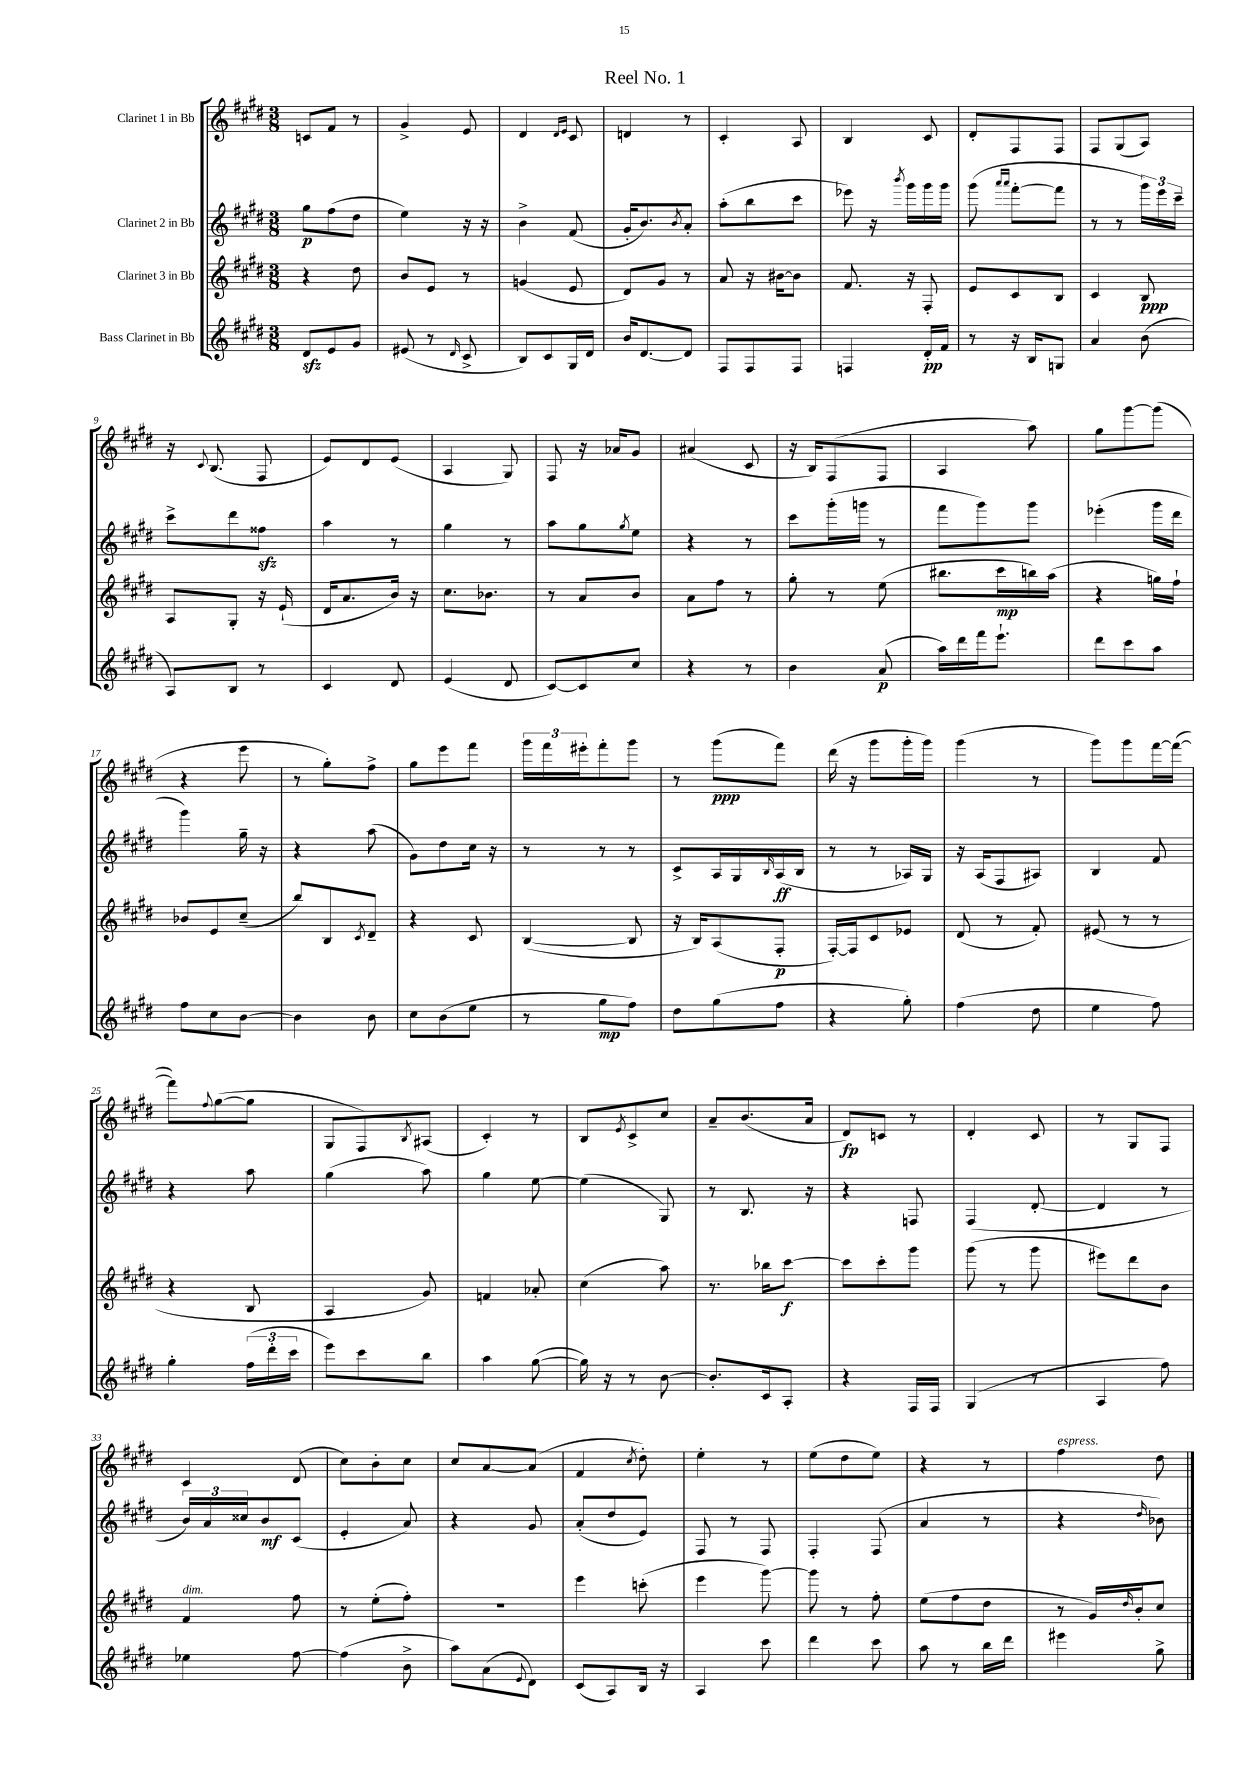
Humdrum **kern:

**kern	**kern	**kern	**kern
*staff4	*staff3	*staff2	*staff1
*clefG2	*clefG2	*clefG2	*clefG2
*k[f#c#g#d#]	*k[f#c#g#d#]	*k[f#c#g#d#]	*k[f#c#g#d#]
*M3/8	*M3/8	*M3/8	*M3/8
8d#	4r	8gg#	8c
8e	.	(8ff#	8f#
8g#	8dd#	8dd#	8r
=	=	=	=
(8e#	8b	4ee)	4g#^
8r	8e	.	.
16qqd#	.	.	.
8c#^	8r	16r	8e
.	.	16r	.
=	=	=	=
8B)	(4g	4b^	4d#
8c#	.	.	.
.	.	.	16qqd#
.	.	.	16qqe
16G#	8e	(8f#	8c#
16d#	.	.	.
=	=	=	=
16b	8d#)	16g#'	4d
[8.d#	.	8.b)	.
.	8g#	.	.
.	.	8qb	.
8d#]	8r	8a'	8r
=	=	=	=
8F#	8a	(8aa'	4c#'
8F#	16r	8bb	.
.	[16b#	.	.
8F#	8b#]	8ccc#	8A
=	=	=	=
4F	8.f#	8eee-)	4B
.	.	16r	.
.	.	8qbbb	.
.	16r	16ggg#	.
16d#'	8F#'	16ggg#	8c#
16f#	.	16ggg#	.
=	=	=	=
8r	8e	(8ggg#	8d#'
.	.	16qqaaa	.
.	.	16qqaaa	.
16r	8c#	[8fff#'	8F#
16B	.	.	.
8G	8B	8fff#]	8F#
=	=	=	=
4a	4c#	8r	8F#
.	.	8r	(8G#
(8b	8B	24ggg#)	8A)
.	.	24eee	.
.	.	24ccc#~	.
=	=	=	=
8A)	8A	8ccc#^	16r
.	.	.	8qqc#
.	.	.	(8.B
8B	8G#'	8ddd#	.
8r	16r	8ff##	8F#
.	(16e`	.	.
=	=	=	=
4c#	16d#	4aa	8e)
.	8.a	.	.
.	.	.	8d#
8d#	16b)	8r	(8e
.	16r	.	.
=	=	=	=
(4e	8.cc#	4gg#	4A
.	8.b-	.	.
8d#	.	8r	8G#)
=	=	=	=
[8c#)	8r	8aa	8F#
8c#]	8a	8gg#	16r
.	.	.	16a-
.	.	8qgg#	.
8cc#	8b	8ee	8g#
=	=	=	=
4r	8a	4r	(4a#
.	8ff#	.	.
8r	8r	8r	8c#
=	=	=	=
4b	8gg#'	8ccc#	16r
.	.	.	16B)
.	8r	(16ggg#'	(8F#
.	.	16ggg	.
(8a	(8ee	8r	8F#
=	=	=	=
16aa)	8.bb#	8fff#	4A
16ddd#	.	.	.
16fff#	.	8ggg#)	.
8.eee`	16ccc#	.	.
.	16bb)	8ggg#	8aa)
.	(16aa	.	.
=	=	=	=
8ddd#	4r	(4eee-'	8gg#
8ccc#	.	.	[8ggg#
8aa	16gg)	16ggg#	(8ggg#]
.	16ff#`	16ddd#	.
=	=	=	=
8ff#	8b-	4ggg#)	4r
8cc#	8e	.	.
[8b	(8cc#~	16gg#~	8eee
.	.	16r	.
=	=	=	=
4b]	8bb)	4r	8r
.	8B	.	8gg#')
.	8qc#	.	.
8b	8d#~	(8aa	8ff#^
=	=	=	=
8cc#	4r	8g#)	8gg#
(8b	.	8dd#	8eee
8ee	8c#	16cc#	8fff#
.	.	16r	.
=	=	=	=
8r	([4B	8r	24ggg#
.	.	.	24fff#
.	.	.	24eee#'
8gg#	.	8r	8fff#'
8ff#)	8B]	8r	8ggg#
=	=	=	=
8dd#	16r	8c#^	8r
.	16B)	.	.
(8gg#	(8A	16A	(8ggg#
.	.	16G#	.
.	.	16qqB	.
8ff#	8F#'	(16A	8fff#)
.	.	16B	.
=	=	=	=
4r	[16F#')	8r	(16ddd#
.	16F#]	.	16r
.	8c#	8r	8ggg#
8gg#')	8e-	16A-)	16ggg#'
.	.	16G#	16ggg#)
=	=	=	=
(4ff#	(8d#	16r	(4ggg#
.	.	(16A	.
.	8r	8F#	.
8dd#	8f#')	8A#)	8r
=	=	=	=
4ee	(8e#	4B	8ggg#)
.	8r	.	8ggg#
8ff#)	8r	8f#	[16fff#
.	.	.	(16fff#_
=	=	=	=
4gg#'	4r	4r	8fff#])
.	.	.	8qqff#
.	.	.	([8gg#
(24ff#	8B	8aa	8gg#]
24ddd#'	.	.	.
24ccc#	.	.	.
=	=	=	=
8eee)	4A	(4gg#	8G#
8ccc#	.	.	8F#)
.	.	.	8qB
8bb	8g#)	8aa)	(8A#
=	=	=	=
4aa	4f	4gg#	4c#')
([8gg#	8a-'	[8ee	8r
=	=	=	=
16gg#])	(4cc#	(4ee]	8B
16r	.	.	.
.	.	.	8qe
8r	.	.	8c#^
[8b	8aa)	8G#)	8cc#
=	=	=	=
8.b']	8.r	8r	8a~
.	.	8.B	(8.b
16c#	16bb-	.	.
8A'	[8ccc#	.	.
.	.	16r	16a
=	=	=	=
4r	8ccc#]	4r	8d#)
.	8ccc#'	.	8c
16F#	8ggg#	8F	8r
16F#	.	.	.
=	=	=	=
(4G#	(8ggg#	(4F#	4d#'
.	8r	.	.
8r	8ggg#	[8d#'	8c#
=	=	=	=
4A	8eee#)	4d#]	8r
.	8ddd#	.	8G#
8ff#)	8b	8r	8F#
=	=	=	=
4ee-	4f#	24b)	4c#
.	.	24a	.
.	.	24cc##	.
.	.	8b	.
[8ff#	8ff#	(8c#	(8d#
=	=	=	=
(4ff#]	8r	4e'	8cc#)
.	(8ee'	.	8b'
8b^	8ff#')	8a)	8cc#
=	=	=	=
8aa)	4.r	4r	8cc#
(8a	.	.	[8a
8qqe	.	.	.
8d#)	.	8g#	(8a]
=	=	=	=
(8c#	4eee	(8a'	4f#
8A)	.	8dd#	.
.	.	.	8qcc#
16B	(8ccc'	8e)	8dd#')
16r	.	.	.
=	=	=	=
4A	4eee	8F#	4ee'
.	.	8r	.
8ccc#	[8ggg#)	8F#	8r
=	=	=	=
4ddd#	8ggg#]	4F#'	(8ee
.	8r	.	8dd#
8ccc#	8ff#'	(8F#	8ee)
=	=	=	=
8aa	(8ee	4a	4r
8r	8ff#	.	.
16bb	8dd#	8r	8r
16ddd#	.	.	.
=	=	=	=
4eee#	8r	4r	4ff#
.	16g#)	.	.
.	16qqdd#	.	.
.	16b'	.	.
.	.	16qqdd#	.
8gg#^	8cc#	8b-)	8dd#
==	==	==	==
*-	*-	*-	*-
